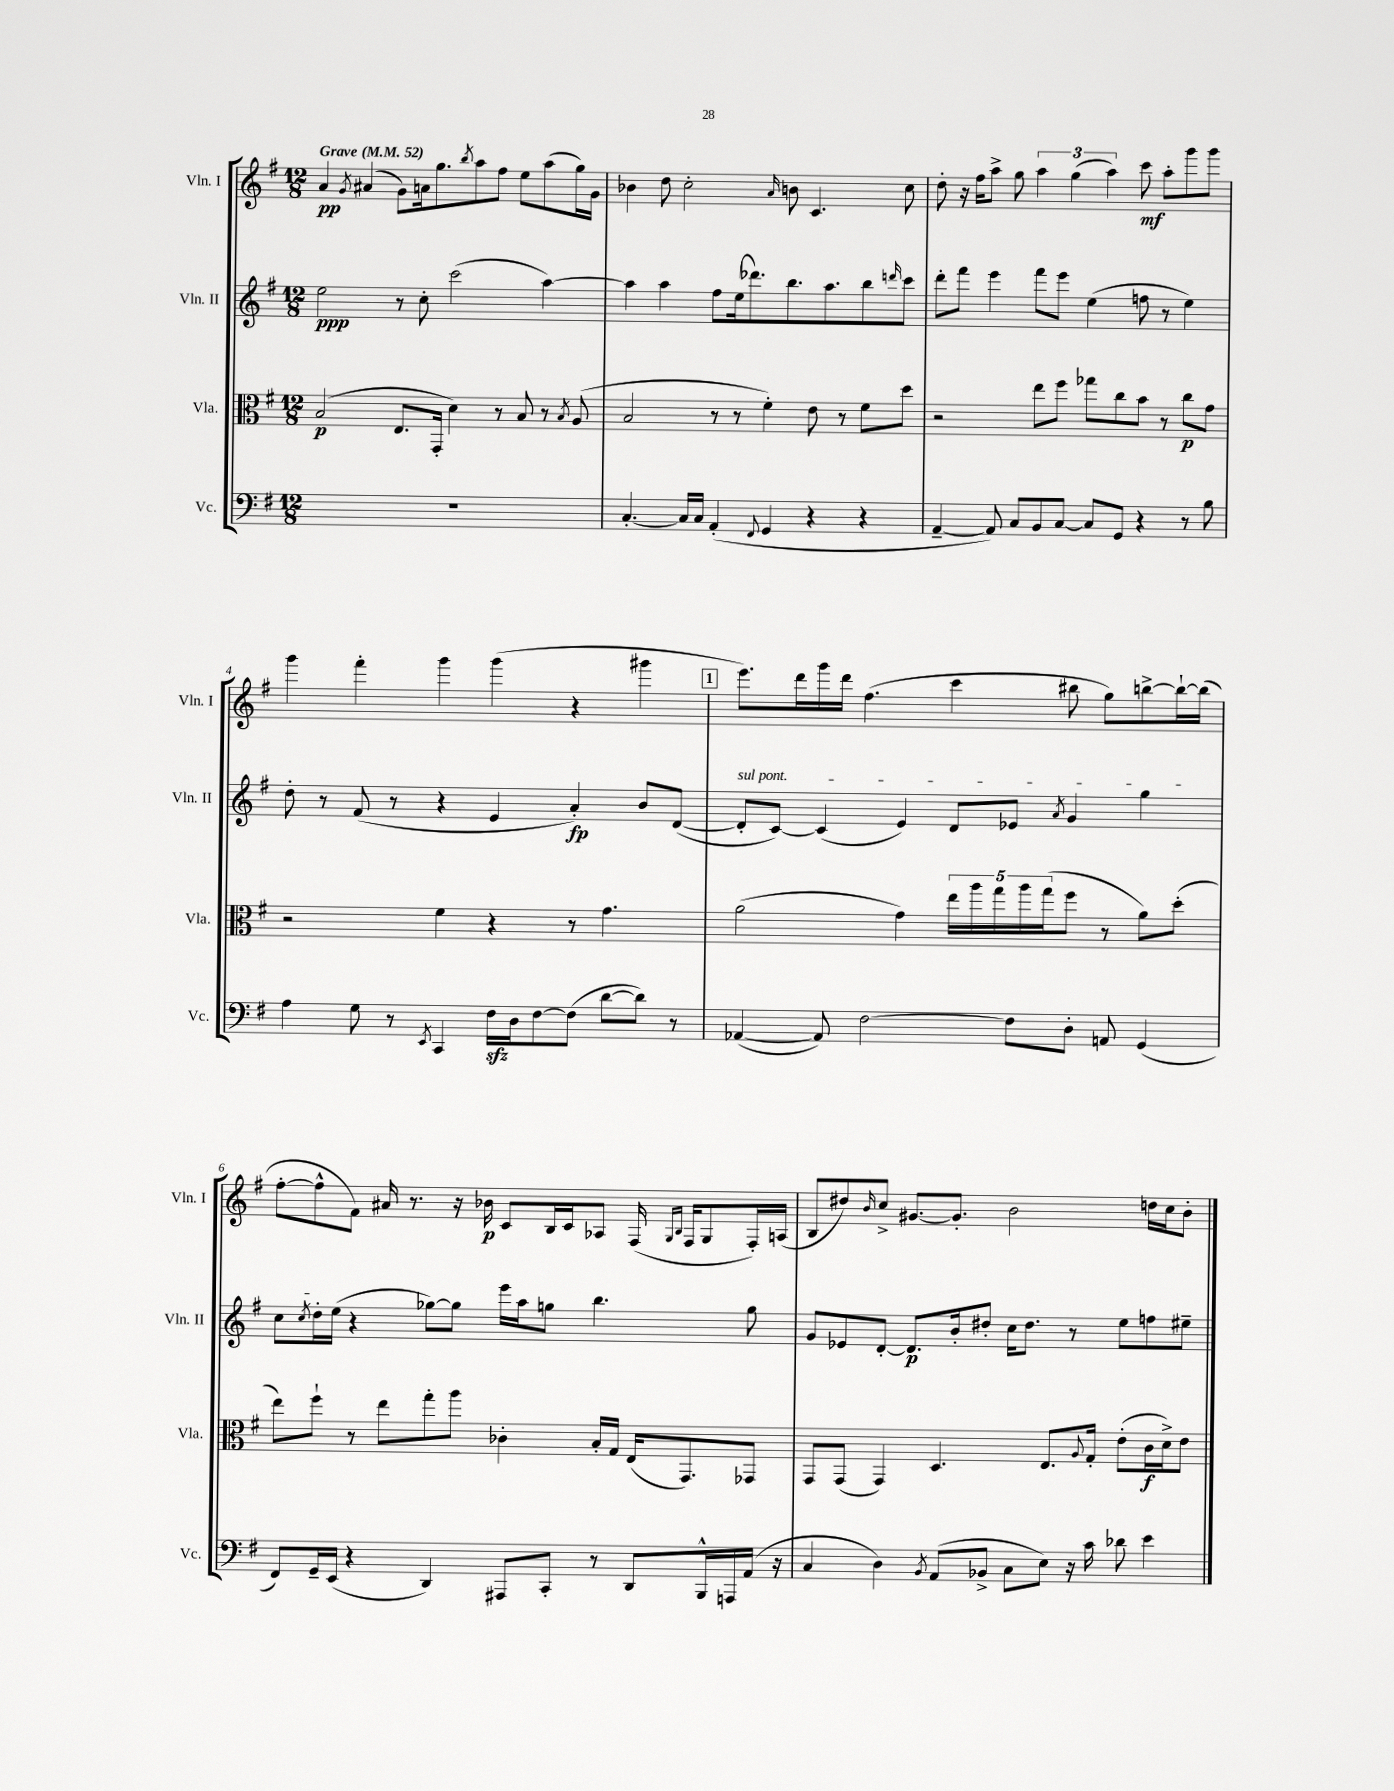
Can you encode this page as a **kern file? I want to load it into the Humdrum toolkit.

**kern	**kern	**dynam	**kern	**dynam	**kern	**dynam
*part4	*part3	*part3	*part2	*part2	*part1	*part1
*staff4	*staff3	*staff3	*staff2	*staff2	*staff1	*staff1
*I"Vc.	*I"Vla.	*	*I"Vln. II	*	*I"Vln. I	*
*I'Vc.	*I'Vla.	*	*I'Vln. II	*	*I'Vln. I	*
*clefF4	*clefC3	*	*clefG2	*	*clefG2	*
*k[f#]	*k[f#]	*	*k[f#]	*	*k[f#]	*
*M12/8	*M12/8	*	*M12/8	*	*M12/8	*
*MM52	*MM52	*	*MM52	*	*MM52	*
=1	=1	=1	=1	=1	=1	=1
!	!	!	!	!	!LO:TX:a:B:t=Grave	!
1.r	(2B/	p	2ee\	ppp	4a/	pp
.	.	.	.	.	8qg/	.
.	.	.	.	.	(4a#X/	.
.	8.E/L	.	8r	.	8g\L)	.
.	.	.	8cc'\	.	16an\k	.
.	16GG'/Jk	.	.	.	8.gg\	.
.	4d\)	.	(2ccc\	.	.	.
.	.	.	.	.	8qbb/	.
.	.	.	.	.	8aa\	.
.	8r	.	.	.	8ff#\J	.
.	8B/	.	.	.	8ee\L	.
.	8r	.	[4aa\)	.	(8aa\	.
.	8qB/	.	.	.	.	.
.	(8A/	.	.	.	16gg\L)	.
.	.	.	.	.	16g\JJ	.
=2	=2	=2	=2	=2	=2	=2
[4.C'/	2B/	.	4aa\]	.	4b-X\	.
.	.	.	4aa\	.	8dd\	.
16C/LL]	.	.	.	.	2cc'\	.
16C/JJ	.	.	.	.	.	.
(4AA'/	8r	.	8ff#\L	.	.	.
.	8r	.	(16ee\k	.	.	.
.	.	.	8.ddd-X\)	.	.	.
8qqFF#/	.	.	.	.	.	.
4GG/	4f#'\)	.	.	.	.	.
.	.	.	.	.	16qqa/	.
.	.	.	8.bb\	.	8bn\	.
4r	8e\	.	.	.	4.c/	.
.	.	.	8.aa\	.	.	.
.	8r	.	.	.	.	.
4r	8f#\L	.	8bb\	.	.	.
.	.	.	16qqdddn/	.	.	.
.	8dd\J	.	8ccc\J	.	8cc\	.
=3	=3	=3	=3	=3	=3	=3
[4AA~/	2r	.	8ddd'\L	.	8dd'\	.
.	.	.	8fff#\J	.	16r	.
.	.	.	.	.	16ff#\KL	.
8AA/])	.	.	4eee\	.	8aa^\J	.
8C/L	.	.	.	.	8gg\	.
8BB/	8ee\L	.	8fff#\L	.	6aa\	.
[8C/J	8ff#\J	.	8eee\J	.	.	.
.	.	.	.	.	(6gg\	.
8C/L]	8gg-X\L	.	(4ee\	.	.	.
.	.	.	.	.	6aa\)	.
8GG/J	8cc\	.	.	.	.	.
4r	8b\J	.	8ffn\	.	8ccc\	mf
.	8r	.	8r	.	8aa'\L	.
8r	8cc\L	p	4ee\)	.	8ggg\	.
8B\	8g\J	.	.	.	8ggg\J	.
!!LO:LB:g=z
=4	=4	=4	=4	=4	=4	=4
4A\	2r	.	8dd'\	.	4ggg\	.
.	.	.	8r	.	.	.
8G\	.	.	(8f#/	.	4fff#'\	.
8r	.	.	8r	.	.	.
8qEE/	.	.	.	.	.	.
4CC/	4f#\	.	4r	.	4ggg\	.
16F#zz\LL	4r	.	4e/	.	(4ggg\	.
16D\J	.	.	.	.	.	.
[8F#\	.	.	.	.	.	.
(8F#\J]	8r	.	4a'/)	fp	4r	.
[8d\L	4.g\	.	.	.	.	.
8d\J])	.	.	8b/L	.	4ggg#X\	.
8r	.	.	([8d/J	.	.	.
!!LO:REH:place=s1:t=1
=5	=5	=5	=5	=5	=5	=5
!	!	!	!LO:TX:a:i:t=sul pont.	!	!	!
([4AA-X/	(2a\	.	8d'/L]	.	8.eee\L)	.
.	.	.	[8c/J)	.	.	.
.	.	.	.	.	16ddd\L	.
8AA-/])	.	.	(4c/]	.	16ggg\	.
.	.	.	.	.	16ddd\JJ	.
[2F#\	.	.	.	.	(4.ff#\	.
.	4g\)	.	4e/)	.	.	.
.	20ee\LL	.	8d/L	.	4ccc\	.
.	20aa\	.	.	.	.	.
.	20gg\	.	.	.	.	.
8F#\L]	.	.	8e-X/J	.	.	.
.	20aa\	.	.	.	.	.
.	(20gg\J	.	.	.	.	.
.	.	.	8qa/	.	.	.
8D'\J	8ff#\J	.	4g/	.	8bb#X\	.
8AAn/	8r	.	.	.	8gg\L)	.
(4GG/	8a\L)	.	4gg\	.	[8bbn^\	.
.	(8dd'\J	.	.	.	16bb`\L_	.
.	.	.	.	.	(16bb\JJ]	.
!!LO:LB:g=z
=6	=6	=6	=6	=6	=6	=6
8FF#/L)	8ee\L)	.	8cc\L	.	[8ff#'\L	.
.	.	.	8qcc/	.	.	.
16GG~/L	8ff#`\J	.	16dd'\L	.	8ff#^^\]	.
(16EE/JJ	.	.	(16ee\JJ	.	.	.
4r	8r	.	4r	.	8f#\J)	.
.	8ee\L	.	.	.	16a#X/	.
.	.	.	.	.	8.r	.
4DD/)	8gg'\	.	[8gg-X\L)	.	.	.
.	8aa\J	.	8gg-\J]	.	16r	.
.	.	.	.	.	16b-X\	p
8AAA#X/L	4c-X'\	.	16eee\LL	.	8c/L	.
.	.	.	16aa\J	.	.	.
8CC'/J	.	.	8ggn\J	.	16B/L	.
.	.	.	.	.	16c/J	.
8r	16B'/LL	.	4.bb\	.	8A-X/J	.
.	16G/JJ	.	.	.	.	.
8DD/L	(16E/KL	.	.	.	(16F#/	.
.	.	.	.	.	16qqG/LL	.
.	.	.	.	.	16qqB/JJ	.
.	8.GG/)	.	.	.	16F#/KL	.
16BBB^^/L	.	.	.	.	8G/	.
16AAAn/	.	.	.	.	.	.
(16AA/JJ	8GG-X/J	.	8gg\	.	16F#'/L)	.
16r	.	.	.	.	(16An/JJ	.
=7	=7	=7	=7	=7	=7	=7
4C/	8GG/L	.	8g/L	.	8B/L	.
.	(8GG/J	.	8e-X/	.	8dd#X/)	.
.	.	.	.	.	16qqb/	.
4D\)	4GG/)	.	[8d'/J	.	8cc^/J	.
.	.	.	8.d/L]	p	[8.g#X/L	.
8qBB/	.	.	.	.	.	.
(8AA/L	4.D/	.	.	.	.	.
.	.	.	16b'/k	.	8.g#'/J]	.
8BB-X^/J	.	.	8dd#X'/J	.	.	.
8C\L	.	.	16cc\KL	.	2b\	.
.	.	.	8.dd#\J	.	.	.
8E\J)	8.E/L	.	.	.	.	.
16r	.	.	8r	.	.	.
.	8qqA/	.	.	.	.	.
16c\	16G'/Jk	.	.	.	.	.
8d-X\	(8e'\L	.	8ee\L	.	.	.
4e\	16c\L	f	8ffn\	.	16ddn\LL	.
.	16d^\J)	.	.	.	16cc\J	.
.	8e\J	.	8ee#X~\J	.	8b'\J	.
==	==	==	==	==	==	==
*-	*-	*-	*-	*-	*-	*-
